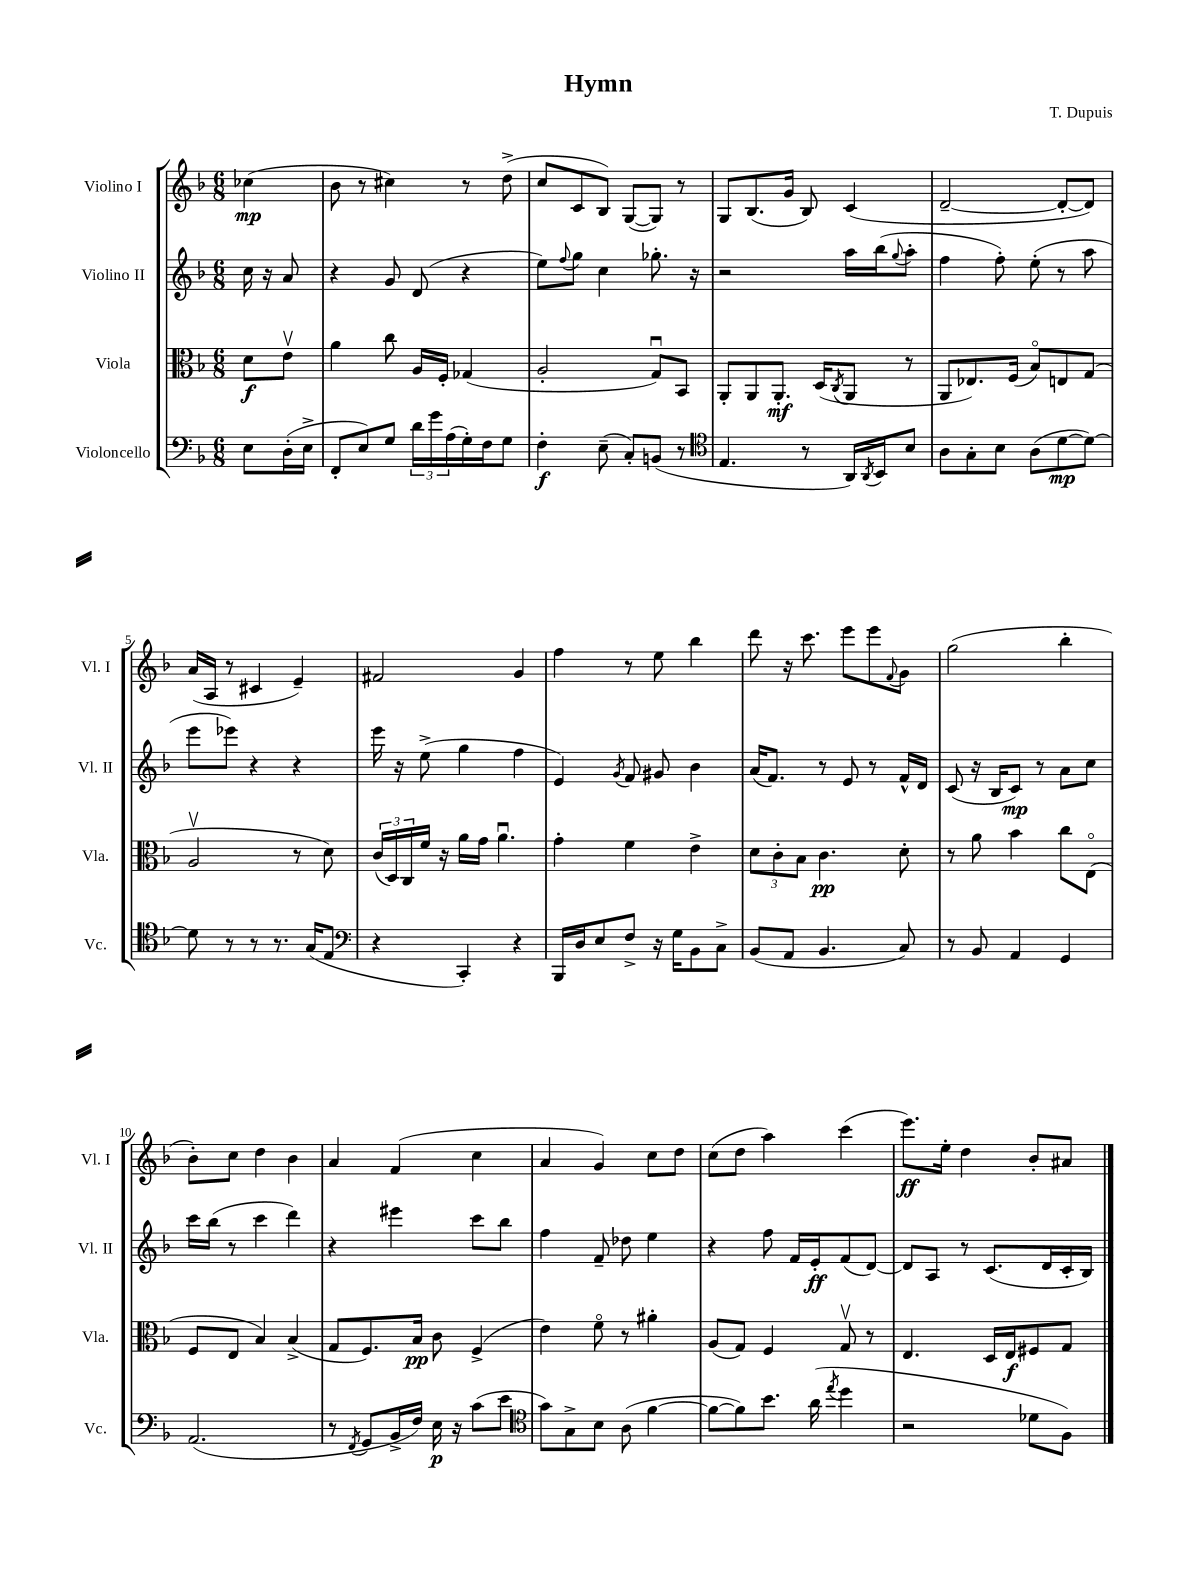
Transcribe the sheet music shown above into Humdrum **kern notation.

**kern	**kern	**kern	**kern
*staff4	*staff3	*staff2	*staff1
*clefF4	*clefC3	*clefG2	*clefG2
*k[b-]	*k[b-]	*k[b-]	*k[b-]
*M6/8	*M6/8	*M6/8	*M6/8
8E	8d	16cc	(4cc-
.	.	16r	.
(16D'	8ev	8a	.
16E^	.	.	.
=	=	=	=
8FF'	4a	4r	8b-
8E)	.	.	8r
8G	8cc	8g	4cc#)
24d	16A	(8d	.
24g	.	.	.
.	16F'	.	.
(24A	.	.	.
16G')	(4G-	4r	8r
16F	.	.	.
8G	.	.	(8dd^
=	=	=	=
4F'	2A'	8ee)	8cc
.	.	8qqff	.
.	.	8gg	8c
(8E~	.	4cc	8B-)
8C')	.	.	([8G
(8BB	8Gu)	8.gg-'	8G])
8r	8BB-	.	8r
.	.	16r	.
=	=	=	=
*clefC4	*	*	*
4.E	8AA'	2r	8G
.	8AA	.	(8.B-
.	8.AA'	.	.
.	.	.	16g
8r	.	.	8B-)
.	(16D	.	.
.	8qC	.	.
16AA)	8AA	16aa	(4c
8qAA	.	.	.
16BB-	.	(16bb-	.
.	.	8qqgg	.
8B-	8r	8aa'	.
=	=	=	=
8A	8AA	4ff	[2d~
8G'	8.E-)	.	.
8B-	.	8ff')	.
.	(16F	.	.
(8A	8B-o)	(8ee'	.
[8d	8E	8r	8d'_
8d_)	(8G	8aa	8d])
=	=	=	=
8d]	2Av	8eee	(16a
.	.	.	16A
8r	.	8eee-)	8r
8r	.	4r	4c#
8.r	.	.	.
.	8r	4r	4e~)
(16G	.	.	.
8E	8d)	.	.
=	=	=	=
*clefF4	*	*	*
4r	(24c	16eee	2f#
.	24D)	.	.
.	.	16r	.
.	24C	.	.
.	16f	(8ee^	.
.	16r	.	.
4CC')	16a	4gg	.
.	16g	.	.
.	4.au	.	.
4r	.	4ff	4g
=	=	=	=
16BBB-	4g'	4e)	4ff
16D	.	.	.
8E	.	.	.
.	.	8qg	.
8F^	4f	8f	8r
16r	.	8g#	8ee
16G	.	.	.
8BB-	4e^	4b-	4bb-
8C^	.	.	.
=	=	=	=
(8BB-	12d	(16a	8ddd
.	.	8.f)	.
.	12c'	.	.
8AA	.	.	16r
.	12B-	.	.
.	.	.	8.ccc
4.BB-	4.c	8r	.
.	.	8e	8eee
.	.	8r	8eee
.	.	.	8qqf
8C)	8d'	16f^^	8g
.	.	16d	.
=	=	=	=
8r	8r	(8c	(2gg
8BB-	8a	16r	.
.	.	16B-	.
4AA	4b-	8c)	.
.	.	8r	.
4GG	8cc	8a	4bb-'
.	(8Eo	8cc	.
=	=	=	=
(2.AA	8F	16ccc	8b-')
.	.	(16bb-	.
.	8E	8r	8cc
.	4B-)	4ccc	4dd
.	(4B-^	4ddd)	4b-
=	=	=	=
8r	8G	4r	4a
8qFF	.	.	.
8GG	8.F)	.	.
16BB-^	.	4eee#	(4f
16F)	16B-	.	.
16E	8c	.	.
16r	.	.	.
(8c	(4F^	8ccc	4cc
8e	.	8bb-	.
=	=	=	=
*clefC4	*	*	*
8g)	4e)	4ff	4a
8G^	.	.	.
8B-	8fo	8f~	4g)
(8A	8r	8dd-	.
[4f	4a#'	4ee	8cc
.	.	.	8dd
=	=	=	=
8f_	(8A	4r	(8cc
8f])	8G)	.	8dd
8.b-	4F	8ff	4aa)
.	.	16f	.
(16a	.	16e'	.
8qee	.	.	.
4dd	8Gv	(8f	(4ccc
.	8r	[8d)	.
=	=	=	=
2r	4.E	8d]	8.eee)
.	.	8A	.
.	.	.	16ee'
.	.	8r	4dd
.	16D	(8.c	.
.	16E	.	.
8d-	8F#	.	8b-'
.	.	16d	.
8F)	8G	16c'	8a#
.	.	16B-)	.
==	==	==	==
*-	*-	*-	*-
